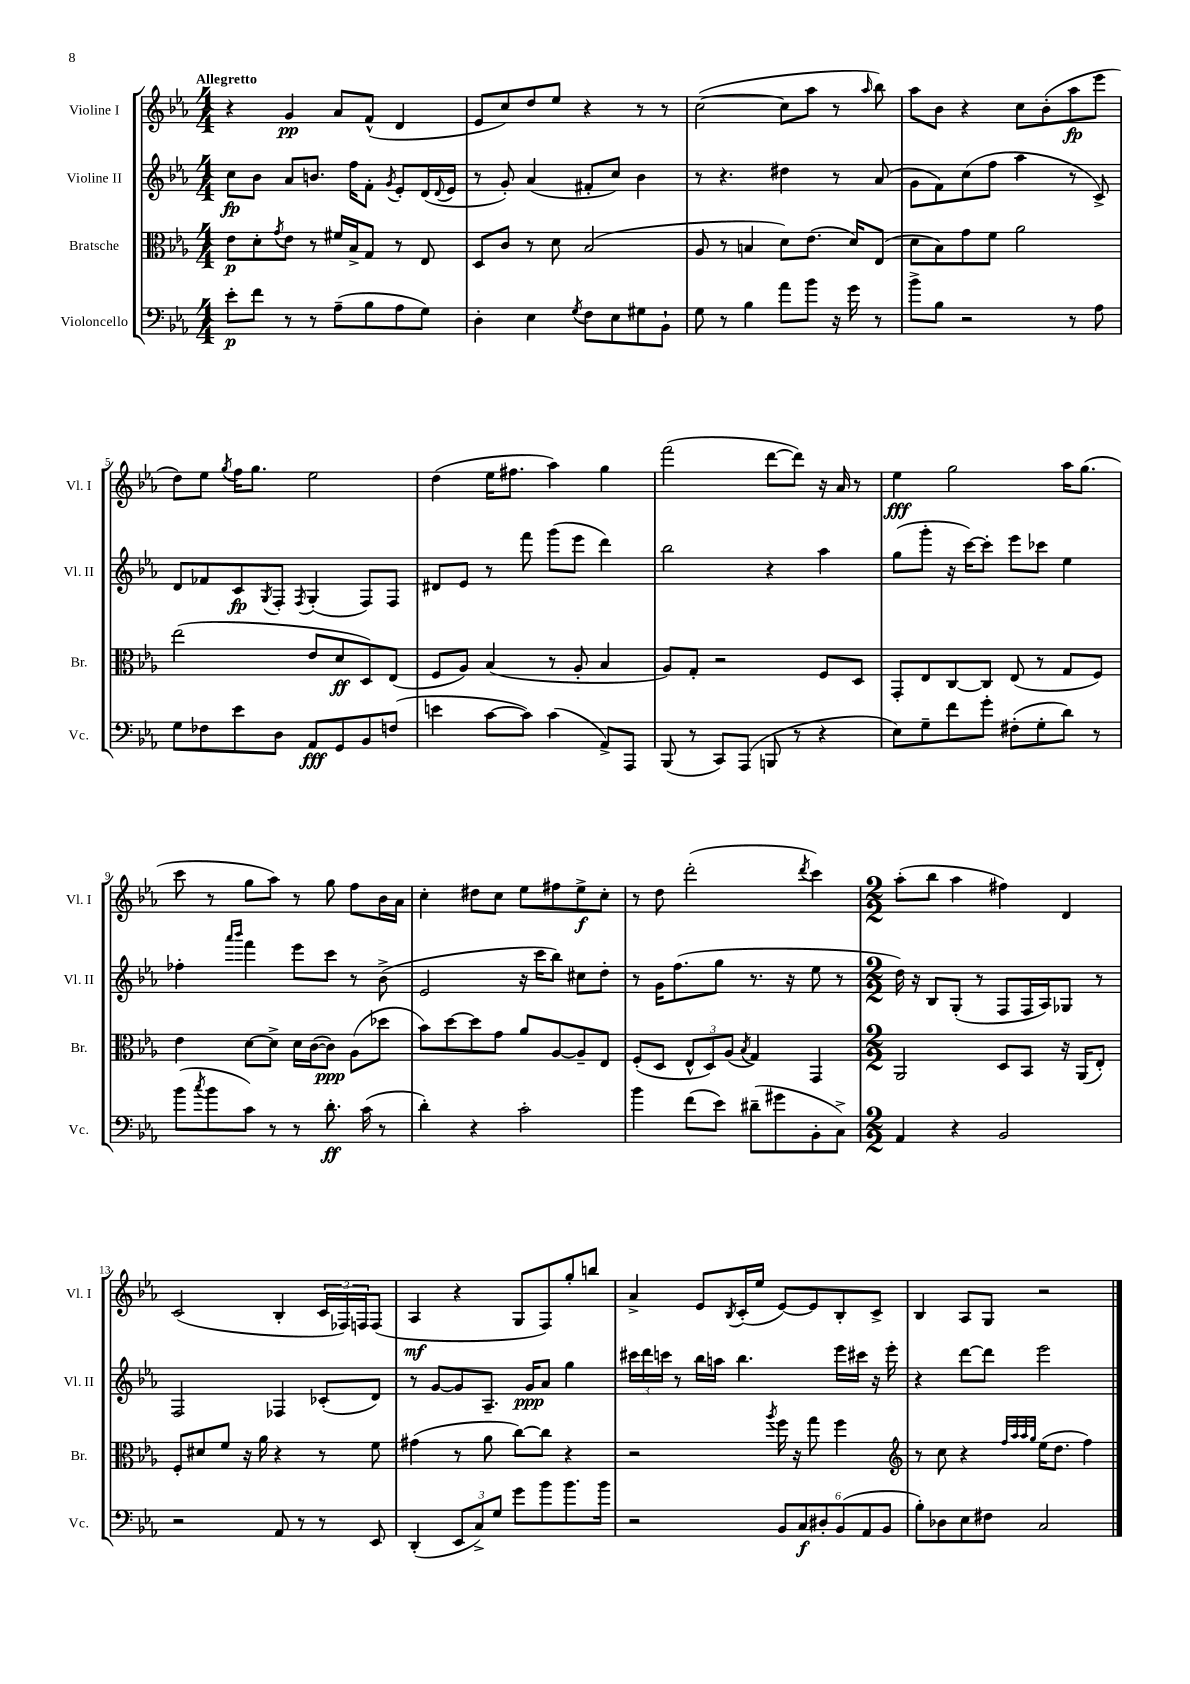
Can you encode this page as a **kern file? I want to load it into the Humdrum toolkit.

**kern	**dynam	**kern	**dynam	**kern	**dynam	**kern	**dynam
*part4	*part4	*part3	*part3	*part2	*part2	*part1	*part1
*staff4	*staff4	*staff3	*staff3	*staff2	*staff2	*staff1	*staff1
*I"Violoncello	*	*I"Bratsche	*	*I"Violine II	*	*I"Violine I	*
*I'Vc.	*	*I'Br.	*	*I'Vl. II	*	*I'Vl. I	*
*clefF4	*	*clefC3	*	*clefG2	*	*clefG2	*
*k[b-e-a-]	*	*k[b-e-a-]	*	*k[b-e-a-]	*	*k[b-e-a-]	*
*M4/4	*	*M4/4	*	*M4/4	*	*M4/4	*
=1	=1	=1	=1	=1	=1	=1	=1
!	!	!	!	!	!	!LO:TX:a:B:t=Allegretto	!
8e-'\L	p	8e-\L	p	8cc\L	fp	4r	.
8f\J	.	8d'\	.	8b-\J	.	.	.
.	.	8qg/	.	.	.	.	.
8r	.	8e-\J	.	8a-/L	.	4g/	pp
8r	.	8r	.	8.bn/J	.	.	.
(8A-~\L	.	16f#X/LL	.	.	.	8a-/L	.
.	.	16B-^/J	.	16ff\KL	.	.	.
8B-\	.	8G/J	.	8f'\J	.	(8f^^/J	.
.	.	.	.	8qg/	.	.	.
8A-\	.	8r	.	8e-'/L	.	4d/	.
8G\J)	.	8E-/	.	(16d/L	.	.	.
.	.	.	.	8qqd/	.	.	.
.	.	.	.	16e-/JJ	.	.	.
=2	=2	=2	=2	=2	=2	=2	=2
4D'\	.	8D/L	.	8r	.	8e-/L	.
.	.	8c/J	.	8g'/)	.	8cc/)	.
4E-\	.	8r	.	(4a-/	.	8dd/	.
.	.	8d\	.	.	.	8ee-/J	.
8qG/	.	.	.	.	.	.	.
8F\L	.	(2B-/	.	8f#X'/L	.	4r	.
8E-\	.	.	.	8cc/J)	.	.	.
8G#X\	.	.	.	4b-\	.	8r	.
8BB-`\J	.	.	.	.	.	8r	.
=3	=3	=3	=3	=3	=3	=3	=3
8G\	.	8A-/	.	8r	.	([2cc\	.
8r	.	8r	.	4.r	.	.	.
4B-\	.	4Bn/	.	.	.	.	.
8a-\L	.	8d\L)	.	4dd#X\	.	8cc\L]	.
8b-\J	.	(8.e-\J	.	.	.	8aa-\J	.
16r	.	.	.	8r	.	8r	.
16g\	.	16d/KL)	.	.	.	.	.
.	.	.	.	.	.	16qqaa-/	.
8r	.	(8E-/J	.	(8a-/	.	8bb-\)	.
=4	=4	=4	=4	=4	=4	=4	=4
8b-^\L	.	8d\L	.	8g\L	.	8aa-\L	.
8B-\J	.	8B-\)	.	8f\)	.	8b-\J	.
2r	.	8g\	.	(8cc\	.	4r	.
.	.	8f\J	.	8ff\J	.	.	.
.	.	2a-\	.	4aa-\	.	8cc\L	.
.	.	.	.	.	.	(8b-'\	.
8r	.	.	.	8r	.	8aa-\	fp
8A-\	.	.	.	8c^/)	.	8eee-\J	.
!!LO:LB:g=z
=5	=5	=5	=5	=5	=5	=5	=5
8G\L	.	(2ee-\	.	8d/L	.	8dd\L)	.
8F-X\	.	.	.	8f-X/	.	8ee-\J	.
.	.	.	.	.	.	8qgg/	.
8e-\	.	.	.	8c/	fp	16ff\KL	.
.	.	.	.	.	.	8.gg\J	.
.	.	.	.	8qG/	.	.	.
8D\J	.	.	.	8F'/J	.	.	.
.	.	.	.	8qF/	.	.	.
8AA-/L	fff	8e-/L	.	(4G'/	.	2ee-\	.
8GG/	.	8d/	ff	.	.	.	.
8BB-/	.	8D/)	.	8F/L)	.	.	.
(8Fn/J	.	(8E-/J	.	8F/J	.	.	.
=6	=6	=6	=6	=6	=6	=6	=6
4en\	.	8F/L	.	8d#X/L	.	(4dd\	.
.	.	8A-/J)	.	8e-/J	.	.	.
[8c\L	.	(4B-/	.	8r	.	16ee-\KL	.
.	.	.	.	.	.	8.ff#X\J	.
8c\J])	.	.	.	8fff\	.	.	.
(4c\	.	8r	.	(8ggg\L	.	4aa-\)	.
.	.	8A-'/	.	8eee-\J	.	.	.
8AA-^/L)	.	4B-/	.	4ddd\)	.	4gg\	.
8AAA-/J	.	.	.	.	.	.	.
=7	=7	=7	=7	=7	=7	=7	=7
(8BBB-/	.	8A-/L)	.	2bb-\	.	(2fff\	.
8r	.	8G'/J	.	.	.	.	.
8CC/L)	.	2r	.	.	.	.	.
(8AAA-/J	.	.	.	.	.	.	.
8BBBn/	.	.	.	4r	.	[8ddd\L	.
8r	.	.	.	.	.	8ddd\J])	.
4r	.	8F/L	.	4aa-\	.	16r	.
.	.	.	.	.	.	16a-/	.
.	.	8D/J	.	.	.	8r	.
=8	=8	=8	=8	=8	=8	=8	=8
8E-\L)	.	8GG'/L	.	(8gg\L	.	4ee-\	fff
8G~\	.	8E-/	.	8ggg'\J	.	.	.
8f\	.	[8C/	.	16r	.	2gg\	.
.	.	.	.	[16ccc\KL)	.	.	.
8g'\J	.	8C/J]	.	8ccc'\J]	.	.	.
(8F#X'\L	.	(8E-/	.	8eee-\L	.	.	.
8G'\	.	8r	.	8ccc-X\J	.	.	.
8d\J)	.	8G/L	.	4ee-\	.	16aa-\KL	.
.	.	.	.	.	.	(8.gg\J	.
8r	.	8F/J)	.	.	.	.	.
!!LO:LB:g=z
=9	=9	=9	=9	=9	=9	=9	=9
(8b-\L	.	4e-\	.	4ff-X'\	.	8ccc\	.
8qcc/	.	.	.	.	.	.	.
8b-\	.	.	.	.	.	8r	.
.	.	.	.	16qqaaa-/LL	.	.	.
.	.	.	.	16qqbbb-/JJ	.	.	.
8c\J)	.	[8d\L	.	4fff\	.	8gg\L	.
8r	.	8d^\J]	.	.	.	8aa-\J)	.
8r	.	16d\LL	.	8eee-\L	.	8r	.
.	.	([16c\J	.	.	.	.	.
8.d'\	ff	8c\J])	ppp	8ccc\J	.	8gg\	.
.	.	(8A-\L	.	8r	.	8ff\L	.
(16c\	.	.	.	.	.	.	.
8r	.	8dd-X\J	.	(8b-^\	.	16b-\L	.
.	.	.	.	.	.	16a-\JJ	.
=10	=10	=10	=10	=10	=10	=10	=10
4d'\)	.	8b-\L)	.	2e-/	.	4cc'\	.
.	.	[8dd\	.	.	.	.	.
4r	.	8dd\]	.	.	.	8dd#X\L	.
.	.	8g\J	.	.	.	8cc\J	.
2c'\	.	8a-/L	.	16r	.	8ee-\L	.
.	.	.	.	16ccc\KL	.	.	.
.	.	[8A-/	.	8bb-\J)	.	8ff#X\	.
.	.	8A-~/]	.	8cc#X\L	.	8ee-^\	f
.	.	8E-/J	.	8dd'\J	.	8cc'\J	.
=11	=11	=11	=11	=11	=11	=11	=11
4b-\	.	(8F'/L	.	8r	.	8r	.
.	.	8D/J	.	16g\KL	.	8dd\	.
.	.	.	.	(8.ff\	.	.	.
(8f\L	.	12E-^^/L	.	.	.	(2ddd'\	.
.	.	12D/)	.	.	.	.	.
8e-\J)	.	.	.	8gg\J	.	.	.
.	.	(12A-/J	.	.	.	.	.
.	.	8qB-/	.	.	.	.	.
(8d#X~\L	.	4G/)	.	8.r	.	.	.
8g#X\	.	.	.	.	.	.	.
.	.	.	.	16r	.	.	.
.	.	.	.	.	.	8qddd/	.
8BB-'\	.	4GG/	.	8ee-\	.	4ccc\)	.
8C^\J)	.	.	.	8r	.	.	.
=12	=12	=12	=12	=12	=12	=12	=12
*M2/2	*	*M2/2	*	*M2/2	*	*M2/2	*
4AA-/	.	2AA-/	.	16dd\)	.	(8aa-'\L	.
.	.	.	.	16r	.	.	.
.	.	.	.	8B-/L	.	8bb-\J	.
4r	.	.	.	(8G'/J	.	4aa-\	.
.	.	.	.	8r	.	.	.
2BB-/	.	8D/L	.	8F/L	.	4ff#X\)	.
.	.	8BB-/J	.	16F/L	.	.	.
.	.	.	.	16A-/J)	.	.	.
.	.	16r	.	8G-X/J	.	4d/	.
.	.	(16AA-/KL	.	.	.	.	.
.	.	8E-'/J)	.	8r	.	.	.
!!LO:LB:g=z
=13	=13	=13	=13	=13	=13	=13	=13
2r	.	8F'/L	.	2F/	.	(2c/	.
.	.	8d#X/	.	.	.	.	.
.	.	8f/J	.	.	.	.	.
.	.	16r	.	.	.	.	.
.	.	16a-\	.	.	.	.	.
8AA-/	.	4r	.	4F-X/	.	4B-'/	.
8r	.	.	.	.	.	.	.
8r	.	8r	.	(8c-X'/L	.	24c/LL	.
.	.	.	.	.	.	24F-X/)	.
.	.	.	.	.	.	24Fn/J	.
8EE-/	.	8f\	.	8d/J)	.	(8F/J	.
=14	=14	=14	=14	=14	=14	=14	=14
(4DD'/	.	(4g#X\	.	8r	.	4A-/	mf
.	.	.	.	[8g/L	.	.	.
12EE-/L	.	8r	.	8g/]	.	4r	.
12C^/)	.	.	.	.	.	.	.
.	.	8a-\	.	8.A-~/J	.	.	.
12G/J	.	.	.	.	.	.	.
8g\L	.	[8cc\L)	.	.	.	8G/L	.
.	.	.	.	16g/KL	ppp	.	.
8b-\	.	8cc\J]	.	8a-/J	.	8F/)	.
8.b-\	.	4r	.	4gg\	.	8gg'/	.
.	.	.	.	.	.	8bbn/J	.
16b-\Jk	.	.	.	.	.	.	.
=15	=15	=15	=15	=15	=15	=15	=15
2r	.	2r	.	24ccc#X\LL	.	4a-^/	.
.	.	.	.	24ddd\	.	.	.
.	.	.	.	24cccn\JJ	.	.	.
.	.	.	.	8r	.	.	.
.	.	.	.	16bb-\LL	.	8e-/L	.
.	.	.	.	16aan\JJ	.	.	.
.	.	.	.	.	.	8qB-/	.
.	.	.	.	4.bb-\	.	(16c'/L	.
.	.	.	.	.	.	16ee-/JJ	.
.	.	8qaa-/	.	.	.	.	.
12BB-/L	.	16ff\	.	.	.	[8e-/L)	.
.	.	16r	.	.	.	.	.
12C/	f	.	.	.	.	.	.
.	.	8gg\	.	.	.	8e-/]	.
12D#X'/	.	.	.	.	.	.	.
(12BB-/	.	4ff\	.	16eee-\LL	.	8B-'/	.
.	.	.	.	16ccc#X\JJ	.	.	.
12AA-/	.	.	.	.	.	.	.
.	.	.	.	16r	.	8c^/J	.
12BB-/J	.	.	.	.	.	.	.
.	.	.	.	16eee-'\	.	.	.
=16	=16	=16	=16	=16	=16	=16	=16
*	*	*clefG2	*	*	*	*	*
8B-'\L)	.	8r	.	4r	.	4B-/	.
8D-X\	.	8cc\	.	.	.	.	.
8E-\	.	4r	.	[8ddd\L	.	8A-/L	.
8F#X\J	.	.	.	8ddd\J]	.	8G/J	.
.	.	32qqff/LLL	.	.	.	.	.
.	.	32qqaa-/	.	.	.	.	.
.	.	32qqaa-/	.	.	.	.	.
.	.	32qqgg/JJJ	.	.	.	.	.
2C/	.	(16ee-\KL	.	2eee-\	.	2r	.
.	.	8.dd\J	.	.	.	.	.
.	.	4ff\)	.	.	.	.	.
==	==	==	==	==	==	==	==
*-	*-	*-	*-	*-	*-	*-	*-
